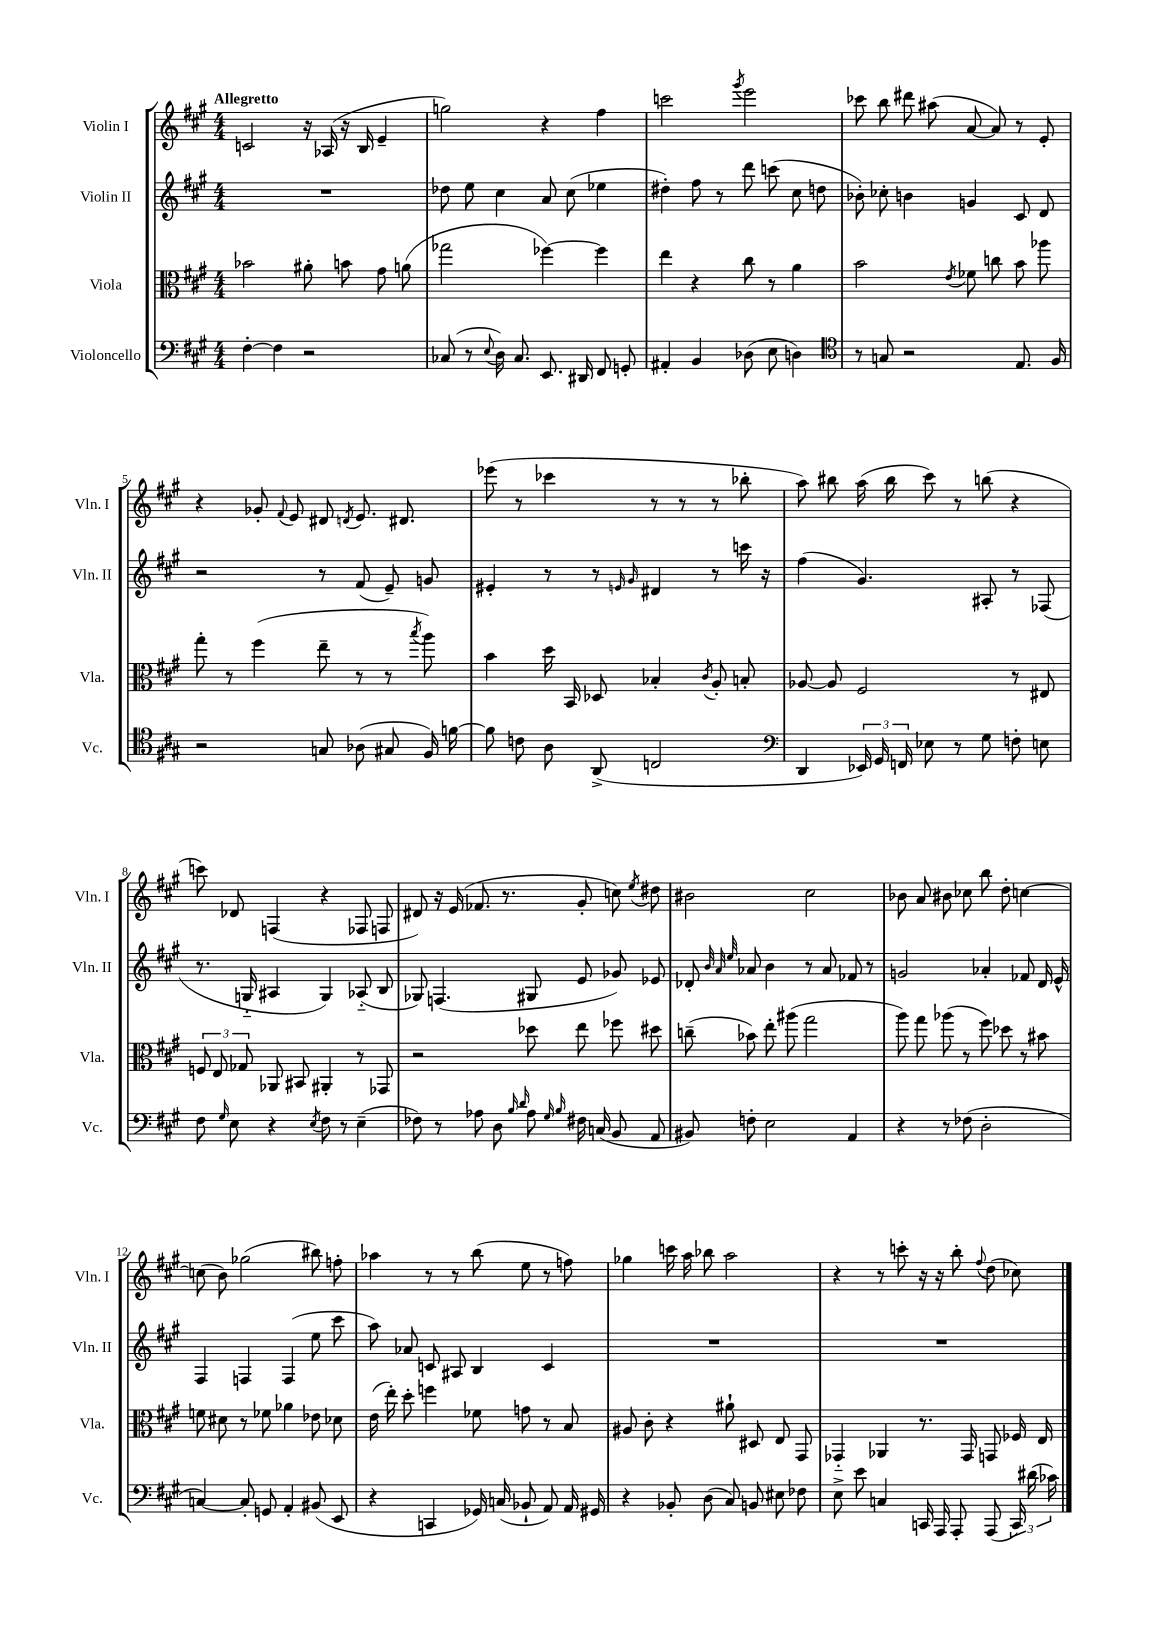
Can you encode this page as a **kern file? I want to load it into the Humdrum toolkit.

**kern	**kern	**kern	**kern
*staff4	*staff3	*staff2	*staff1
*clefF4	*clefC3	*clefG2	*clefG2
*k[f#c#g#]	*k[f#c#g#]	*k[f#c#g#]	*k[f#c#g#]
*M4/4	*M4/4	*M4/4	*M4/4
[4F#'\	2b-\	1r	2c/
4F#\]	.	.	.
2r	8a#'\	.	16r
.	.	.	(16A-/
.	8b\	.	16r
.	.	.	16B/
.	8g#\	.	4e~/
.	(8a\	.	.
=	=	=	=
(8C-/	2gg-\	8dd-\	2gg\)
8r	.	8ee\	.
8qqE/	.	.	.
16D\)	.	4cc#\	.
8.C-/	.	.	.
8.EE/	[4ff-\)	8a/	4r
.	.	(8cc#\	.
16DD#/	.	.	.
8FF#/	4ff-\]	4ee-\	4ff#\
8GG'/	.	.	.
=	=	=	=
4AA#'/	4ee\	4dd#'\)	2ccc\
4BB/	4r	8ff#\	.
.	.	8r	.
.	.	.	8qggg#/
(8D-\	8cc#\	8ddd\	2eee\
8E\	8r	(8ccc\	.
4D\)	4a\	8cc#\	.
.	.	8dd\	.
=	=	=	=
*clefC4	*	*	*
8r	2b\	8b-'\)	8ccc-\
8G/	.	8cc-'\	8bb\
2r	.	4b\	8ddd#\
.	.	.	(8aa#\
.	8qe/	.	.
.	8f-\	4g/	[8a/
.	8cc\	.	8a/])
8.E/	8b\	8c#/	8r
.	8aa-\	8d/	8e'/
16F#/	.	.	.
=	=	=	=
2r	8gg#'\	2r	4r
.	8r	.	.
.	(4ff#\	.	8g-'/
.	.	.	8qqf#/
.	.	.	8e/
8G/	8ee~\	8r	8d#/
.	.	.	8qd/
(8A-\	8r	(8f#/	8.e/
8G#/	8r	8e~/)	.
.	.	.	8.d#/
.	8qbb/	.	.
16F#/)	8aa\)	8g/	.
[16f\	.	.	.
=	=	=	=
8f\]	4b\	4e#'/	(8eee-\
8c\	.	.	8r
8A\	16dd\	8r	4ccc-\
.	16BB/	.	.
(8AA^/	8D-/	8r	.
.	.	16qqe/	.
.	.	16qqg#/	.
2C/	4B-'/	4d#/	8r
.	.	.	8r
.	8qc#/	.	.
.	8A'/	8r	8r
.	8B'/	16ccc\	8bb-'\
.	.	16r	.
=	=	=	=
*clefF4	*	*	*
4DD/	[8A-/	(4ff#\	8aa\)
.	8A-/]	.	8bb#\
24EE-/)	2F#/	4.g#/)	(16aa\
24GG#/	.	.	.
.	.	.	16bb#\
24FF/	.	.	.
8E-\	.	.	8ccc#\)
8r	.	.	8r
8G#\	.	8A#'/	(8bb\
8F'\	8r	8r	4r
8E\	8E#/	(8F-/	.
=	=	=	=
8F#\	12F/	8.r	8ccc\)
.	12E/	.	.
16qqG#/	.	.	.
8E\	.	.	8d-/
.	12G-/	.	.
.	.	16G'~/	.
4r	8AA-/	4A#/	(4F/
.	8BB#/	.	.
8qE/	.	.	.
8F#\	4AA#'/	4G/)	4r
8r	.	.	.
(4E~\	8r	(8A-'~/	8F-/
.	8GG-/	8B/	8F/
=	=	=	=
8F-\)	2r	8G-/)	8d#/)
8r	.	(4.F/	16r
.	.	.	(16e/
8A-\	.	.	8.f-/
8D\	.	.	.
.	.	.	8.r
16qqB/	.	.	.
16qqd/	.	.	.
8A-\	8dd-\	8G#/	.
16qqG#/	.	.	.
16qqB/	.	.	.
16F#\	8ee\	8e/	8g#'/
(16C/	.	.	.
8BB/	8ff-\	8g-/)	8cc\)
.	.	.	8qee/
8AA/	8dd#\	8e-/	8dd#\
=	=	=	=
8BB#/)	(8cc~\	8d-'/	2b#\
.	.	32qqb/	.
.	.	32qqa/	.
.	.	32qqee/	.
8F'\	8b-\)	8a-/	.
2E\	8ee'\	4b\	.
.	(8aa#\	.	.
.	2gg#\	8r	2cc#\
.	.	8a-/	.
4AA/	.	8f-/	.
.	.	8r	.
=	=	=	=
4r	8aa\)	2g/	8b-\
.	8gg#\	.	8a/
8r	(8aa-\	.	8b#\
(8F-\	8r	.	8cc-\
2D'\	8ff#\)	4a-'/	8bb\
.	8dd-\	.	8dd'\
.	8r	8f-/	[4cc\
.	8b#\	16d/	.
.	.	16e^^/	.
=	=	=	=
[4C/)	8f\	4F#/	(8cc\]
.	8d#\	.	8b\)
8C'/]	8r	4F/	(2gg-\
8GG/	8f-\	.	.
4AA'/	4a-\	(4F/	.
(8BB#/	8e-\	8ee\	8bb#\)
8EE/	8d-\	8ccc#\	8ff'\
=	=	=	=
4r	(16e\	8aa\)	4aa-\
.	16ee'\)	.	.
.	8dd'\	8a-/	.
4CC/	4ff\	8c/	8r
.	.	8A#/	8r
16GG-/)	8f-\	4B/	(8bb\
(16C/	.	.	.
8BB-`/	8g\	.	8ee\
8AA/)	8r	4c/	8r
16AA/	8B/	.	8ff\)
16GG#/	.	.	.
=	=	=	=
4r	8A#/	1r	4gg-\
.	8c#'\	.	.
8BB-'/	4r	.	16ccc\
.	.	.	16aa\
(8D\	.	.	8bb-\
8C#/)	8a#`\	.	2aa\
8BB/	8D#/	.	.
8E#\	8E/	.	.
8F-\	8GG#/	.	.
=	=	=	=
8E^\	4GG-'~/	1r	4r
8e\	.	.	.
4C/	4AA-/	.	8r
.	.	.	8ccc'\
16CC/	8.r	.	16r
16AAA/	.	.	16r
8AAA'/	.	.	8bb'\
.	16GG-/	.	.
.	.	.	8qqff#/
(8AAA/	8GG/	.	(8dd\
24CC/)	16F-/	.	8cc-\)
(24d#\	.	.	.
.	16E/	.	.
24c-\)	.	.	.
==	==	==	==
*-	*-	*-	*-
